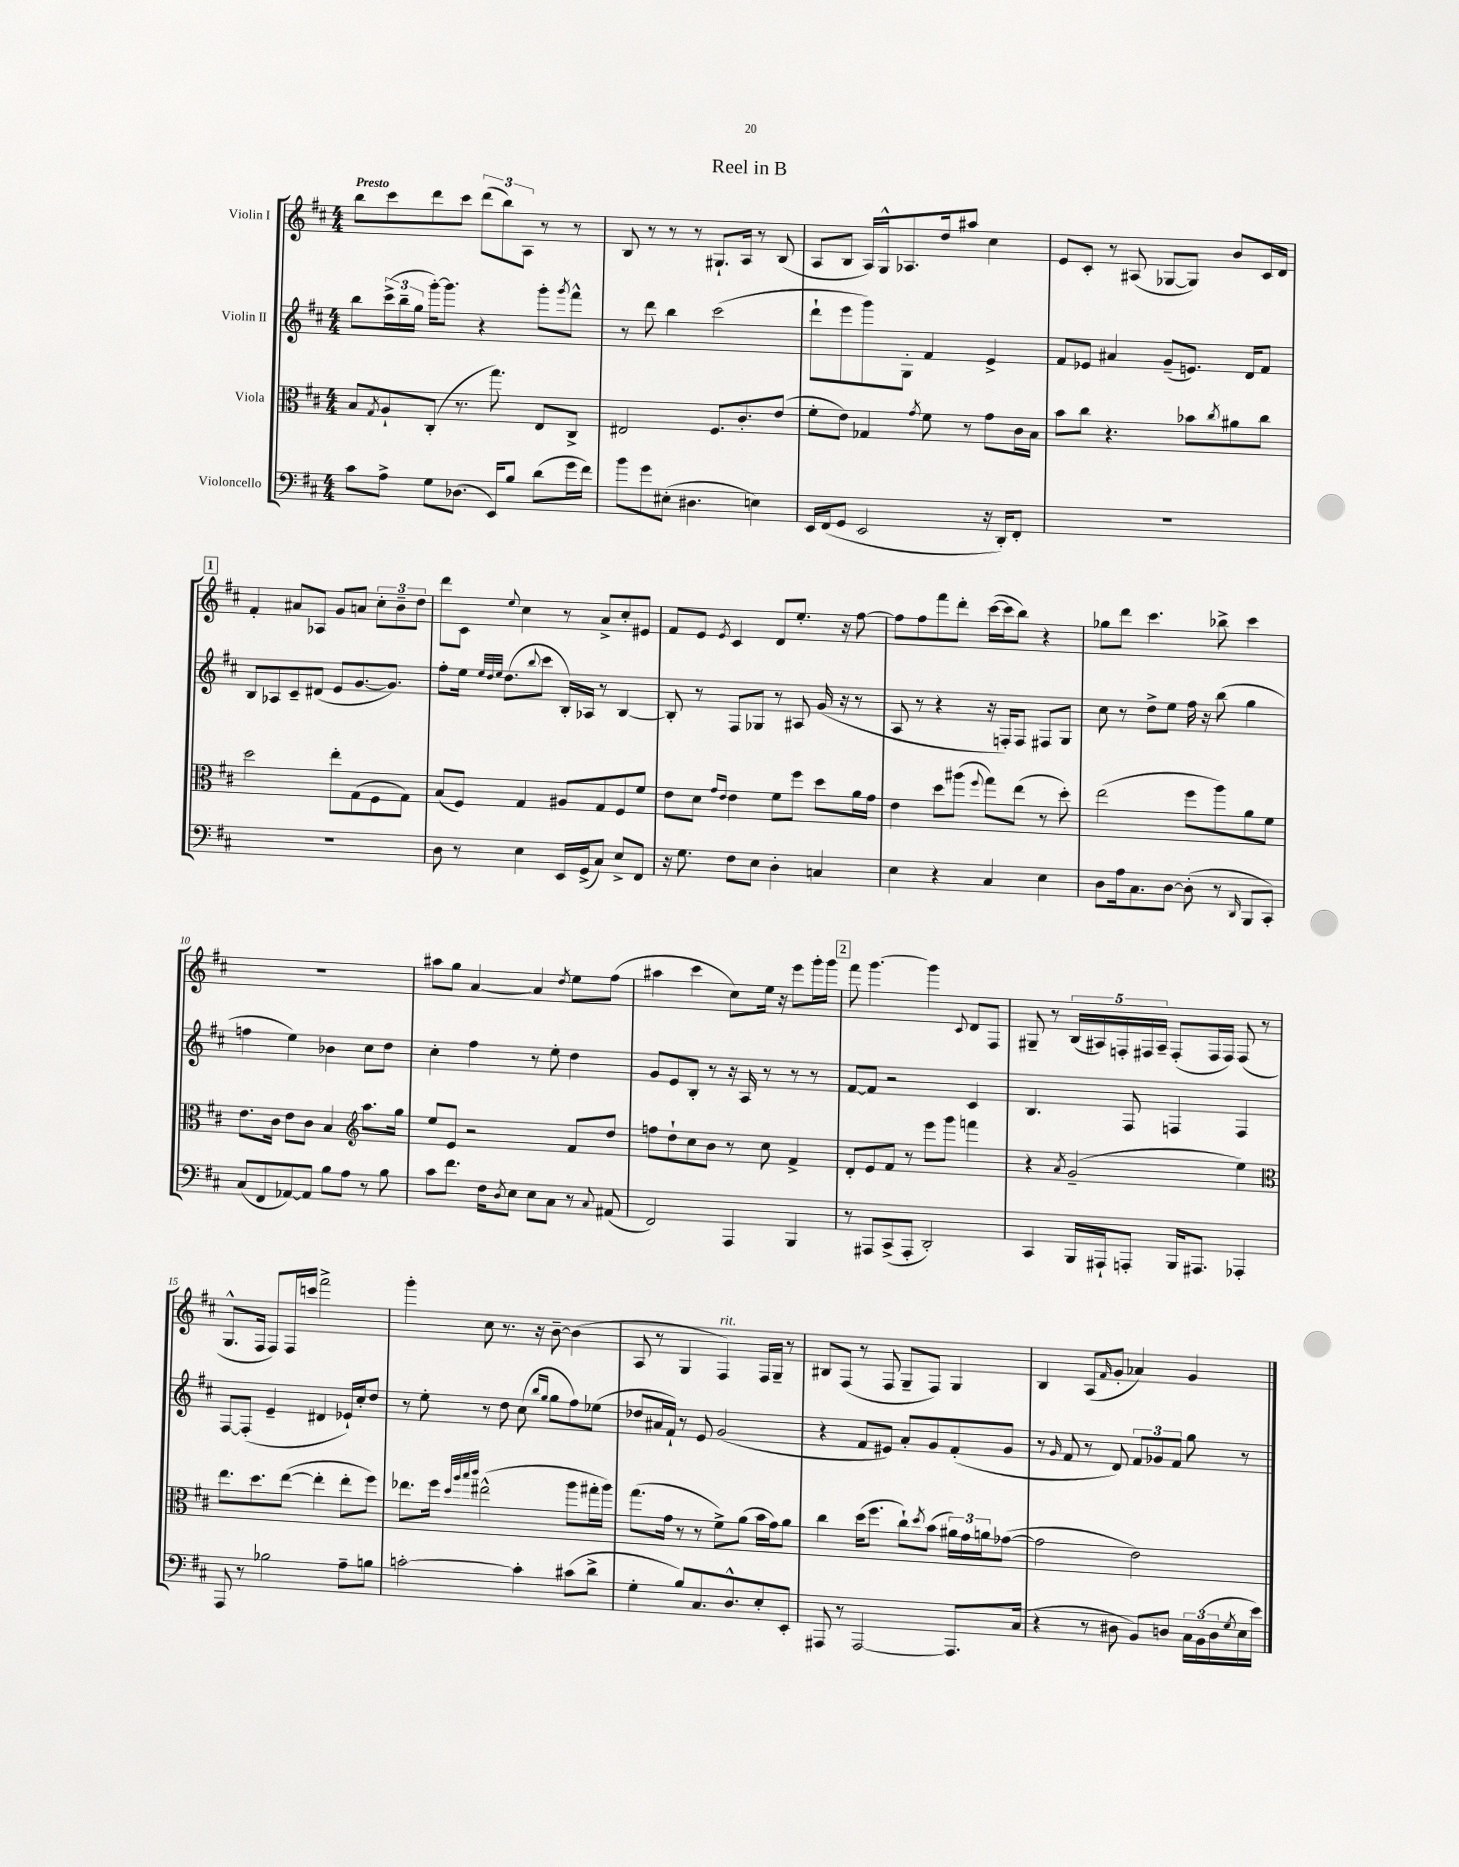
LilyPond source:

\header { title = "Reel in B" }
<<
\new StaffGroup <<
\new Staff = "s0" \with { instrumentName = "Violin I" } {
    \clef treble \key d \major \numericTimeSignature \time 4/4 \tempo "Presto"
    b''8 cis'''8 d'''8 cis'''8 \tuplet 3/2 { d'''8( b''8) a8 } r8 r8 |
    b8 r8 r8 r8 gis8.-! a16 r8 b8( |
    a8 b8 a16) g16-^ aes8. d''16 ais''8 cis''4 |
    e'8 cis'8-. r8 ais8( ges8~ ges8) b'8 cis'16 d'16 |
    \mark \markup { \box "1" } fis'4-. ais'8 aes8 g'8 a'8 \tuplet 3/2 { cis''8-. b'8-- d''8 } |
    d'''8 cis'8 \appoggiatura { e''8 } cis''4 r8 a'8-> cis''8-. eis'8 |
    fis'8 e'8 \acciaccatura { e'8 } cis'4 d'8 e''8.-. r16 fis''8~ |
    fis''8 fis''8 fis'''8 d'''8-. cis'''16~( cis'''16 b''8) r4 |
    ges''8 d'''8 cis'''4. bes''8-> cis'''4 |
    R1 |
    ais''8 g''8 a'4~ a'4 \acciaccatura { d''8 } e''8 fis''8( |
    ais''4 cis'''4 cis''8) e''16 r16 e'''8 g'''16-. g'''16 |
    \mark \markup { \box "2" } fis'''8 g'''4.~ g'''4 \appoggiatura { cis'8 } d'8 fis8 |
    gis8-- r8 \tuplet 5/4 { b16( ais16) f16-. fis16 ais16-- } fis8-.( fis16 fis16) fis8( r8 |
    g8.-^ fis16 fis8) fis16 c'''16 fis'''2-> |
    g'''4-. cis''8 r8. r16 b'8~-- b'4( |
    a8 r8 g4 fis4^\markup { \italic "rit." }) fis16 g16-- r8 |
    bis8 fis8( r8 fis8 g8-- fis8) g4 |
    b4 a8( \grace { fis'16 } g'8-. aes'4) g'4 \bar "|." |
}
\new Staff = "s1" \with { instrumentName = "Violin II" } {
    \clef treble \key d \major \numericTimeSignature \time 4/4
    b''8 \tuplet 3/2 { cis'''16->( b''16-- g''16 } g'''16~-.) g'''8. r4 g'''8-. \acciaccatura { g'''8 } fis'''8-^ |
    r8 d'''8 b''4 cis'''2( |
    d'''8-! e'''8 g'''8) g8-. fis'4 e'4-> |
    fis'8 ees'8 ais'4 g'8--( e'8.) d'16 fis'8 |
    \mark \markup { \box "1" } b8 aes8 cis'8-- dis'8( e'8 g'8.~ g'8.) |
    fis''8-. e''16 \grace { e''32 d''32 e''32 } d''8.( \appoggiatura { b''8 } cis'''8 b16-.) aes16 r8 b4~ |
    b8-. r8 fis8 ges8 r8 ais8 g'16( r16 r8 |
    a8 r8 r4 r16 f16-.) f8 fis8 g8 |
    cis''8 r8 d''8-> e''8 fis''16 r16 b''8( g''4 |
    f''4 e''4) bes'4 cis''8 d''8 |
    cis''4-. fis''4 r8 e''8-. d''4 |
    g'8 e'8 b8-. r8 r16 a16 r8 r8 r8 |
    \mark \markup { \box "2" } fis'8~ fis'8 r2 cis'4 |
    b4. fis8 f4 f4 |
    fis8~ fis8-.( e'4-- dis'4 ees'16-!) cis''16-. d''8 |
    r8 e''8-. r8 d''8 cis''8( \grace { b''16 g''16 } g''8 fis''8) ees''8( |
    des''8 ais'16 fis'16-!) r8 e'8 g'2( |
    r4 fis'8 eis'8) a'8-. g'8 fis'8-.( g'8 |
    r8 \grace { g'16 } fis'8 r8 d'8) \tuplet 3/2 { fis'8 ges'8 fis'8 } g''8 r8 \bar "|." |
}
\new Staff = "s2" \with { instrumentName = "Viola" } {
    \clef alto \key d \major \numericTimeSignature \time 4/4
    b8 \acciaccatura { g8 } a8-! cis8-.( r8. g''8.) e8 cis8-> |
    eis2 fis8. cis'8.-. e'8( |
    fis'8-. e'8) ges4 \acciaccatura { g'8 } fis'8 r8 g'8 cis'16 b16 |
    b'8 cis''8 r4. bes'8 \acciaccatura { cis''8 } ais'8 cis''8 |
    \mark \markup { \box "1" } d''2 e''8-. g8( fis8 g8) |
    b8( fis8) g4 ais8 g8 fis8 fis'8 |
    e'8 d'8 \grace { g'16 e'16 } e'4 fis'8 fis''8 d''8 a'16 g'16 |
    e'4 d''8 ais''8( \appoggiatura { fis''8 } g''8) e''8( r8 d''8-.) |
    e''2( fis''8 a''8) a'8 fis'8 |
    e'8. cis'16 e'8 cis'8 b4 \clef treble a''8. g''16 |
    e''8 e'8 r2 fis'8 d''8 |
    f''8 d''8-! cis''8 b'8 r8 cis''8 fis'4-> |
    \mark \markup { \box "2" } d'8-. e'8 fis'8 r8 e'''8 g'''8 f'''4 |
    r4 \acciaccatura { a'8 } g'2--( e''4) |
    \clef alto e''8. d''8. e''8~( e''4-. e''8-. fis''8) |
    ees''8. fis''16 \grace { d''32 a''32 b''32 cis'''32 } eis''2-^( a''8 gis''16-. a''16) |
    g''8.( g'16 r8 r8 fis'8->) a'8( b'16 g'16) a'8 |
    cis''4 d''16( fis''8. cis''8-!) \acciaccatura { d''8 } b'8( \tuplet 3/2 { ais'16) g'16 a'16 } ges'8~( |
    ges'2 e'2) \bar "|." |
}
\new Staff = "s3" \with { instrumentName = "Violoncello" } {
    \clef bass \key d \major \numericTimeSignature \time 4/4
    cis'8 a8-> g8 des8.( e,16) b8 d'8( g'16 fis'16) |
    b'8 g'8 eis8-.( dis4. e4) |
    e,16 fis,16( g,8 e,2 r16 d,16-.) fis,8-. |
    R1 |
    \mark \markup { \box "1" } R1 |
    d8 r8 e4 e,16 g,16->( cis8) e8-> fis,8 |
    r16 g8. fis8 e8 d4-. c4 |
    e4 r4 cis4 e4 |
    d8 a16 cis8. d8~ d8-.( r8 \grace { d,16 } b,,8 cis,8-.) |
    cis8( fis,8 aes,8~) aes,8 b8 a8 r8 b8 |
    cis'8 fis'8. fis16 \acciaccatura { d8 } e8 e8 cis8 r8 \appoggiatura { cis8 } ais,8( |
    fis,2) a,,4 b,,4 |
    \mark \markup { \box "2" } r8 ais,,8 cis,8->( ais,,8-. d,2-.) |
    cis,4 b,,16 ais,,16-! a,,8-. b,,16 ais,,8. aes,,4-. |
    a,,8 r8 bes2 a8-- b8 |
    c'2~-. c'4-. cis'8( d'8-> |
    g4-. b8) cis8. d8.-^ e8-. e,8-. |
    ais,,8 r8 ais,,2~ ais,,8. cis16( |
    r4 r8 dis8 b,8) d8 \tuplet 3/2 { cis16 b,16( d16 } \acciaccatura { g8 } e16 e'16) \bar "|." |
}
>>
>>
